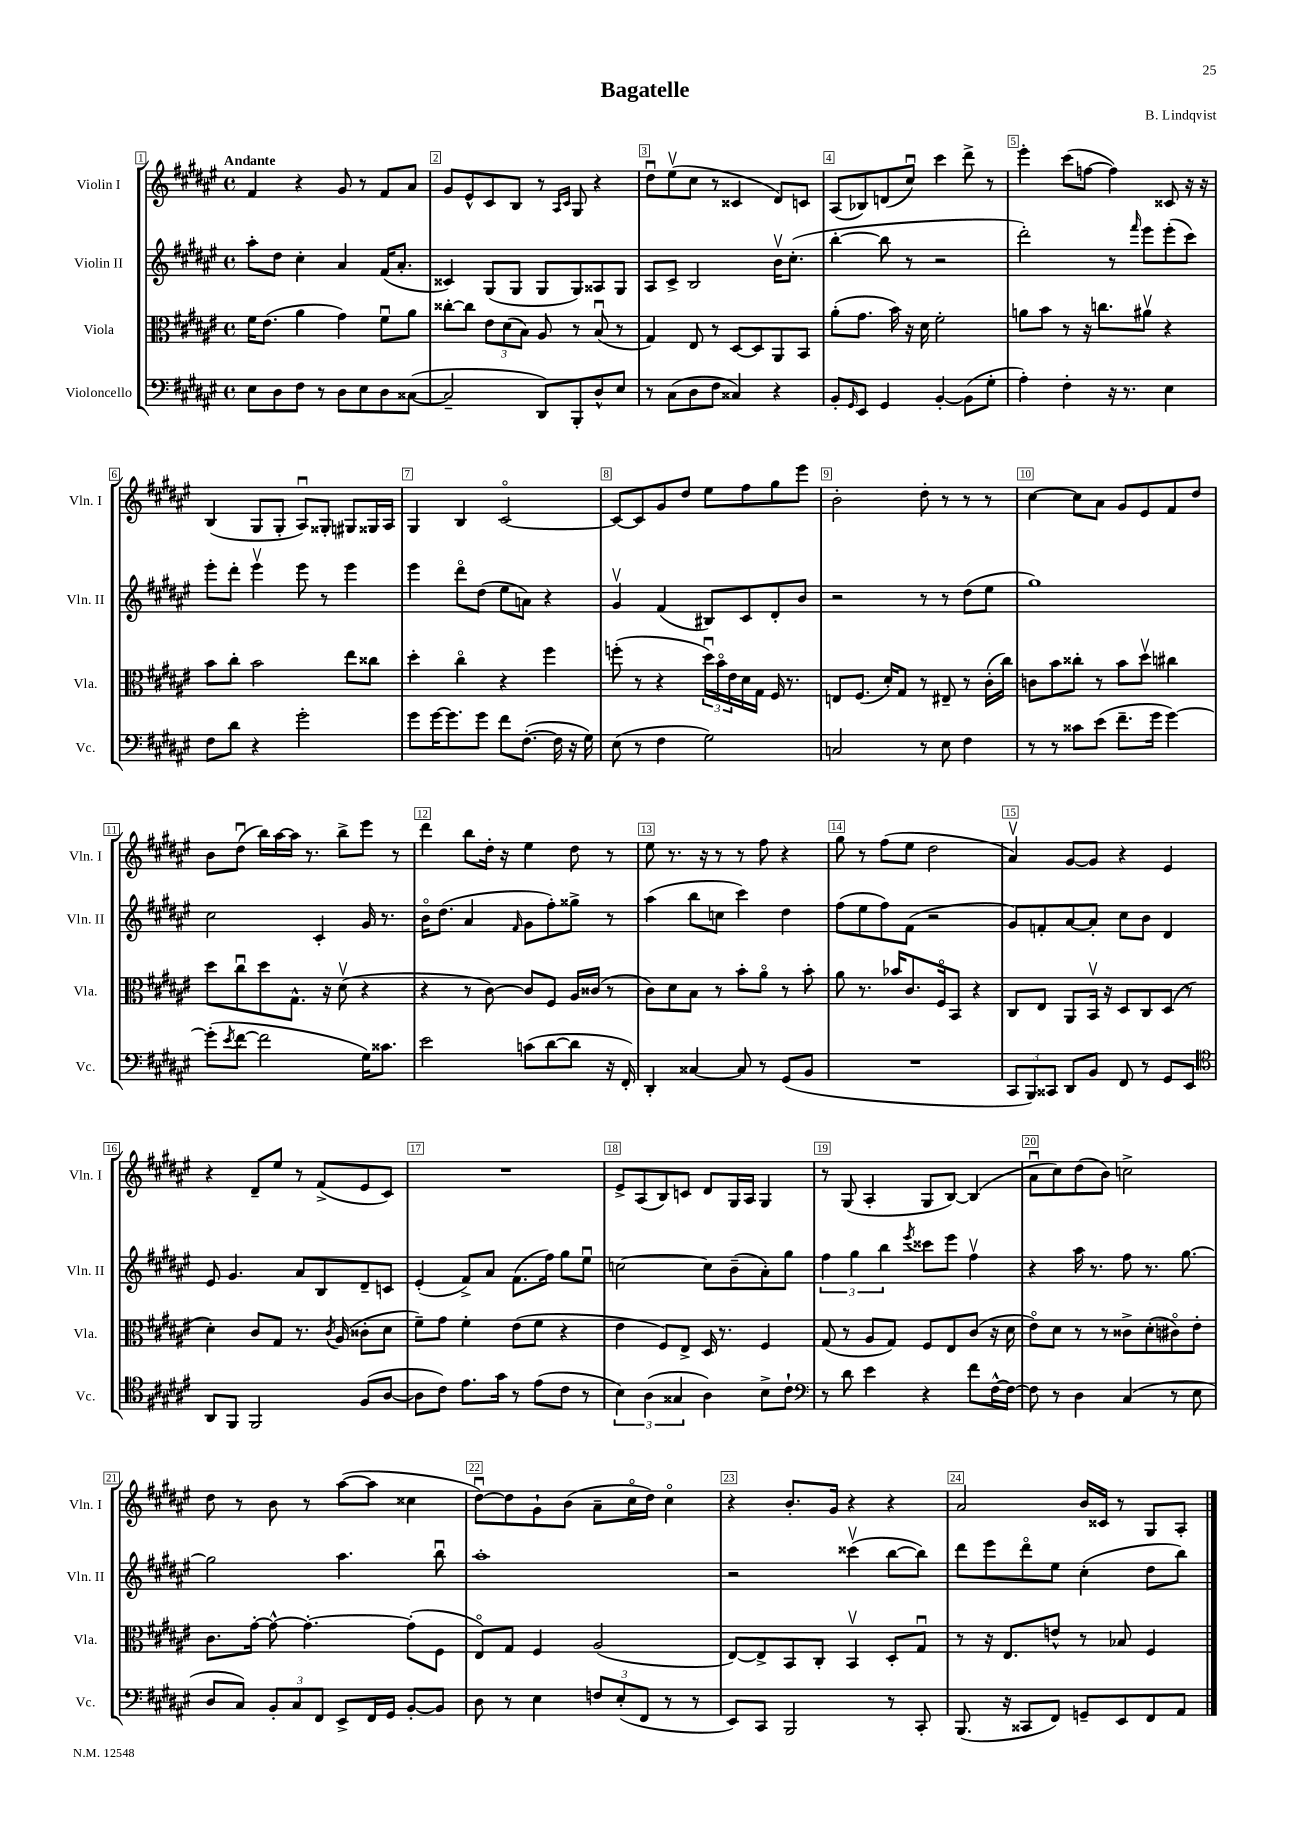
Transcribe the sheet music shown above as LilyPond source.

\header { title = "Bagatelle" composer = "B. Lindqvist" }
<<
\new StaffGroup <<
\new Staff = "s0" \with { instrumentName = "Violin I" shortInstrumentName = "Vln. I" } {
    \clef treble \key fis \major \defaultTimeSignature \time 4/4 \tempo "Andante"
    fis'4 r4 gis'8 r8 fis'8 ais'8 |
    gis'8 eis'8-^ cis'8 b8 r8 \grace { ais16 cis'16 } gis8 r4 |
    dis''8\downbow eis''8\upbow( cis''8 r8 cisis'4 dis'8) c'8 |
    ais8( bes8) d'8( cis''8\downbow) cis'''4 dis'''8-> r8 |
    eis'''4-. cis'''8( f''8~ f''4) cisis'8 r16 r16 |
    b4( gis8 gis8-. ais8\downbow) gisis8-. gis8 gisis16 ais16 |
    gis4 b4 cis'2~\flageolet |
    cis'8~ cis'8 gis'8 dis''8 eis''8 fis''8 gis''8 eis'''8 |
    b'2-. dis''8-. r8 r8 r8 |
    cis''4~ cis''8 ais'8 gis'8 eis'8 fis'8 dis''8 |
    b'8 dis''8\downbow( b''16) ais''16~ ais''16 r8. b''8-> eis'''8 r8 |
    dis'''4 b''8 dis''16-. r16 eis''4 dis''8 r8 |
    eis''8 r8. r16 r8 r8 fis''8 r4 |
    gis''8 r8 fis''8( eis''8 dis''2 |
    ais'4\upbow) gis'8~ gis'8 r4 eis'4 |
    r4 dis'8-- eis''8 r8 fis'8->( eis'8 cis'8) |
    R1 |
    eis'8-> ais8( b8) c'8 dis'8 gis16 ais16 gis4 |
    r8 gis8( ais4-. gis8 b8~) b4( |
    ais'8\downbow cis''8) dis''8( b'8) c''2-> |
    dis''8 r8 b'8 r8 ais''8~( ais''8 cisis''4 |
    dis''8~\downbow) dis''8 gis'8-! b'8( ais'8-- cis''16\flageolet dis''16) cis''4\flageolet |
    r4 b'8.-. gis'16 r4 r4 |
    ais'2 b'16 cisis'16 r8 gis8 ais8-. \bar "|." |
}
\new Staff = "s1" \with { instrumentName = "Violin II" shortInstrumentName = "Vln. II" } {
    \clef treble \key fis \major \defaultTimeSignature \time 4/4
    ais''8-. dis''8 cis''4-. ais'4 fis'16( ais'8.-. |
    cisis'4) gis8( gis8 gis8 gis8) aisis8 gis8 |
    ais8 cis'8-> b2 b'16\upbow cis''8.-.( |
    b''4~-. b''8 r8 r2 |
    dis'''2-.) r8 \grace { fis'''16 } eis'''8 eis'''8-.( cis'''8) |
    eis'''8-. dis'''8-. eis'''4\upbow eis'''8 r8 eis'''4 |
    eis'''4 dis'''8\flageolet dis''8( eis''8 a'8) r4 |
    gis'4\upbow fis'4( bis8) cis'8 dis'8-. b'8 |
    r2 r8 r8 dis''8( eis''8 |
    gis''1) |
    cis''2 cis'4-. gis'16 r8. |
    b'16\flageolet dis''8.( ais'4 \grace { fis'16 } gis'8 fis''8-.) gisis''8-> r8 |
    ais''4( b''8 c''8 cis'''4) dis''4 |
    fis''8( eis''8 fis''8) fis'8( r2 |
    gis'8) f'8-. ais'8~ ais'8-. cis''8 b'8 dis'4 |
    eis'8 gis'4. ais'8 b8 dis'8-- c'8 |
    eis'4-.( fis'8->) ais'8 fis'8.( fis''16) gis''8 eis''8\downbow |
    c''2~ c''8 b'8--( ais'8-.) gis''8 |
    \tuplet 3/2 { fis''4 gis''4 b''4 } \acciaccatura { eis'''8 } cisis'''8 eis'''8 fis''4\upbow |
    r4 ais''16 r8. fis''8 r8. gis''8.~ |
    gis''2 ais''4. b''8\downbow |
    ais''1-. |
    r2 cisis'''4\upbow( b''8~ b''8) |
    dis'''8 eis'''8 dis'''8\flageolet eis''8 cis''4-.( dis''8 b''8) \bar "|." |
}
\new Staff = "s2" \with { instrumentName = "Viola" shortInstrumentName = "Vla." } {
    \clef alto \key fis \major \defaultTimeSignature \time 4/4
    fis'16 eis'8.( ais'4 gis'4) fis'8\downbow ais'8 |
    cisis''8~-. cisis''8 \tuplet 3/2 { eis'8 dis'8( b8) } ais8 r8 b8\downbow( r8 |
    gis4) eis8 r8 dis8~ dis8 ais,8 b,8 |
    ais'8-.( gis'8. b'16) r16 dis'16 fis'2-. |
    a'8 b'8 r8 r16 c''8. ais'8\upbow r4 |
    b'8 cis''8-. b'2 eis''8 cisis''8 |
    dis''4-. cis''4\flageolet r4 fis''4 |
    f''8-.( r8 r4 \tuplet 3/2 { dis''16\downbow) b'16\flageolet eis'16 } dis'16 gis16 fis16 r8. |
    e8 fis8.( dis'16-.) gis8 r8 eis8-- r8 cis'16-.( cis''16) |
    c'8 b'8 cisis''8-. r8 b'8 dis''8\upbow cis''4 |
    dis''8 cis''8\downbow dis''8 gis8.-^ r16 dis'8\upbow( r4 |
    r4 r8 cis'8~) cis'8 fis8 ais16 cisis'16( r8 |
    cis'8) dis'8 b8 r8 b'8-. ais'8\flageolet r8 b'8-. |
    ais'8 r8. bes'16 cis'8. fis16\flageolet b,8 r4 |
    cis8 eis8 ais,8 b,16\upbow r16 dis8 cis8 dis8( r8 |
    dis'4-.) cis'8 gis8 r8. \acciaccatura { cis'8 } ais16( cisis'8-. dis'8 |
    fis'8--) gis'8 fis'4-. eis'8( fis'8 r4 |
    eis'4 fis8) eis8-> dis16 r8. fis4 |
    gis8( r8 ais8 gis8) fis8 eis8 cis'8( r16 dis'16 |
    eis'8\flageolet) dis'8 r8 r8 cisis'8-> dis'8-.( cis'8\flageolet) eis'8-. |
    cis'8. gis'16~-. gis'8~-^ gis'4.~-. gis'8-.( fis8 |
    eis8\flageolet) gis8 fis4 ais2( |
    eis8~) eis8-> b,8 cis8-. b,4\upbow dis8-. gis8\downbow |
    r8 r16 eis8. e'8-^ r8 bes8 fis4 \bar "|." |
}
\new Staff = "s3" \with { instrumentName = "Violoncello" shortInstrumentName = "Vc." } {
    \clef bass \key fis \major \defaultTimeSignature \time 4/4
    eis8 dis8 fis8 r8 dis8 eis8 dis8 cisis8~( |
    cisis2-- dis,8) b,,8-. dis8-^ eis8 |
    r8 cis8( dis8 fis8 cisis4) r4 |
    b,8-. \grace { gis,16 } eis,8 gis,4 b,4~-. b,8( gis8-. |
    ais4-.) fis4-. r16 r8. eis4 |
    fis8 dis'8 r4 gis'2-. |
    gis'8 gis'16~ gis'8. gis'8 fis'8 fis8.~-.( fis16 r16 gis16) |
    eis8( r8 fis4 gis2) |
    c2 r8 eis8 fis4 |
    r8 r8 cisis'8 eis'8( fis'8.-- gis'16 gis'4~) |
    gis'8-.( \acciaccatura { eis'8 } fis'8~ fis'2 gis16) cisis'8. |
    eis'2 c'8( dis'8~ dis'8 r16 fis,16-.) |
    dis,4-. cisis4~ cisis8 r8 gis,8( b,8 |
    R1 |
    \tuplet 3/2 { cis,8 b,,8) cisis,8 } dis,8 b,8 fis,8 r8 gis,8 eis,8 |
    \clef tenor ais,8 fis,8 fis,2 fis8( ais8~ |
    ais8 cis'8) eis'8. gis'16 r8 eis'8( cis'8 r8 |
    \tuplet 3/2 { b4) ais4( gisis4 } ais4) b8-> cis'8-! |
    \clef bass r8 dis'8 eis'4 r4 fis'8 fis16~-^ fis16~ |
    fis8 r8 dis4 cis4( r8 eis8 |
    dis8 cis8) \tuplet 3/2 { b,8-. cis8 fis,8 } eis,8-> fis,16 gis,16 b,8~-. b,8 |
    dis8 r8 eis4 \tuplet 3/2 { f8 eis8-.( fis,8 } r8 r8 |
    eis,8) cis,8 b,,2 r8 cis,8-. |
    b,,8.( r16 cisis,8 fis,8) g,8-- eis,8 fis,8 ais,8 \bar "|." |
}
>>
>>
\layout { \context { \Score \override BarNumber.break-visibility = ##(#f #t #t) barNumberVisibility = #all-bar-numbers-visible \override BarNumber.stencil = #(make-stencil-boxer 0.1 0.3 ly:text-interface::print) } }
